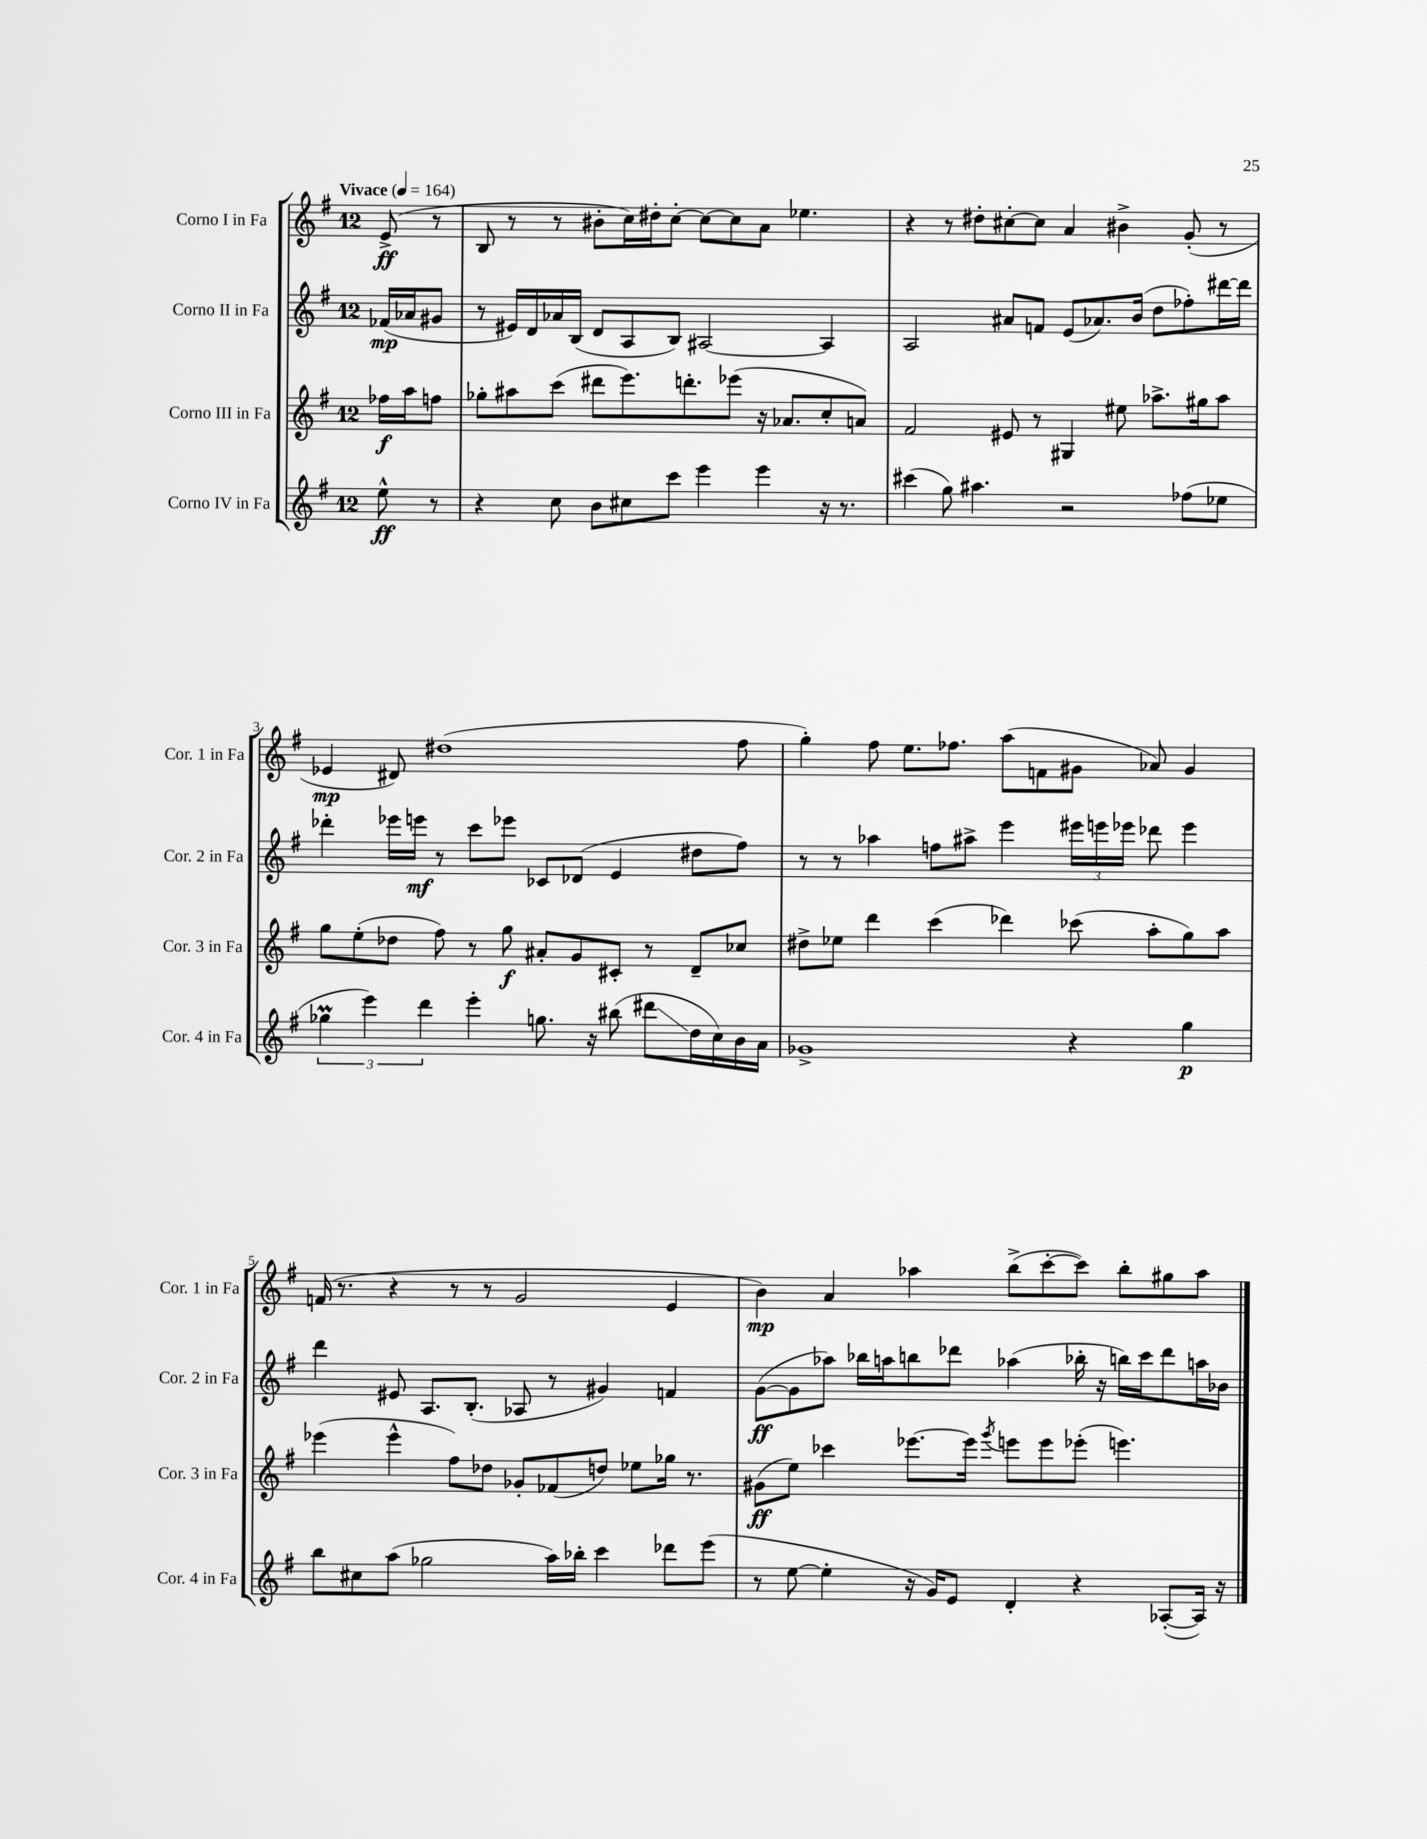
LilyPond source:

<<
\new StaffGroup <<
\new Staff = "s0" \with { instrumentName = "Corno I in Fa" shortInstrumentName = "Cor. 1 in Fa" } {
    \clef treble \key g \major \once \override Staff.TimeSignature.style = #'single-digit \time 12/8 \partial 4 \tempo "Vivace" 4 = 164
    e'8->\ff( r8 |
    b8 r8 r8 bis'8-. c''16) dis''16-. c''8~-. c''8~ c''8 a'8 ees''4. |
    r4 r8 dis''8-. cis''8~-. cis''8 a'4 bis'4-> g'8-.( r8 |
    ees'4\mp dis'8) dis''1( fis''8 |
    g''4-.) fis''8 e''8. fes''8. a''8( f'8 gis'8 aes'8) gis'4 |
    f'16( r8. r4 r8 r8 g'2 e'4 |
    b'4\mp) a'4 aes''4 b''8->( c'''8~-. c'''8) b''8-. gis''8 aes''8 \bar "|." |
}
\new Staff = "s1" \with { instrumentName = "Corno II in Fa" shortInstrumentName = "Cor. 2 in Fa" } {
    \clef treble \key g \major \once \override Staff.TimeSignature.style = #'single-digit \time 12/8 \partial 4
    fes'16\mp( aes'16 gis'8 |
    r8 eis'16) d'16 aes'16 b16( d'8 a8 b8) ais2~ ais4 |
    a2 ais'8 f'8 e'8( aes'8.) b'16( d''8 fes''8-.) dis'''16~ dis'''16 |
    des'''4-. ees'''16 e'''16\mf r8 c'''8 ees'''8 ces'8 des'8( e'4 dis''8 fis''8) |
    r8 r8 aes''4 f''8 ais''8-> e'''4 \tuplet 3/2 { eis'''16 e'''16 ees'''16 } des'''8 ees'''4 |
    d'''4 eis'8 a8. b8.-.( aes8 r8 gis'4) f'4 |
    g'8~\ff( g'8 aes''8) bes''16 a''16 b''8 des'''8 aes''4( bes''16-. r16 b''16) c'''16 des'''8 a''16 bes'16 \bar "|." |
}
\new Staff = "s2" \with { instrumentName = "Corno III in Fa" shortInstrumentName = "Cor. 3 in Fa" } {
    \clef treble \key g \major \once \override Staff.TimeSignature.style = #'single-digit \time 12/8 \partial 4
    fes''16\f a''16 f''8 |
    ges''8-. ais''8 c'''8( dis'''8 e'''8.) d'''8.-. ees'''8( r16 aes'8. c''8-. a'8) |
    fis'2 eis'8 r8 gis4 eis''8 aes''8.-> gis''16 aes''8 |
    g''8 e''8-.( des''8 fis''8) r8 g''8\f ais'8-. g'8 cis'8-. r8 d'8-- ces''8 |
    dis''8-> ees''8 d'''4 c'''4( des'''4) ces'''8( a''8-. g''8) a''8 |
    ees'''4( ees'''4-^ fis''8) des''8 ges'8-. fes'8( d''8) ees''8 ges''16 r8. |
    gis'8\ff( e''8) ces'''4 ees'''8.~ ees'''16 \acciaccatura { g'''8 } e'''8 e'''8 ees'''8-.( e'''4.) \bar "|." |
}
\new Staff = "s3" \with { instrumentName = "Corno IV in Fa" shortInstrumentName = "Cor. 4 in Fa" } {
    \clef treble \key g \major \once \override Staff.TimeSignature.style = #'single-digit \time 12/8 \partial 4
    e''8-^\ff r8 |
    r4 c''8 b'8 cis''8 c'''8 e'''4 e'''4 r16 r8. |
    cis'''4( g''8) ais''4. r2 fes''8( ees''8 |
    \tuplet 3/2 { ges''4\prall e'''4) d'''4 } e'''4-. g''8. r16 bis''8( dis'''8\glissando d''16 c''16) b'16 a'16 |
    ges'1-> r4 g''4\p |
    b''8 cis''8 a''8( ges''2 a''16) bes''16-. c'''4 des'''8 e'''8( |
    r8 e''8~ e''4-. r16 g'16) e'8 d'4-. r4 aes8~-.( aes16) r16 \bar "|." |
}
>>
>>
